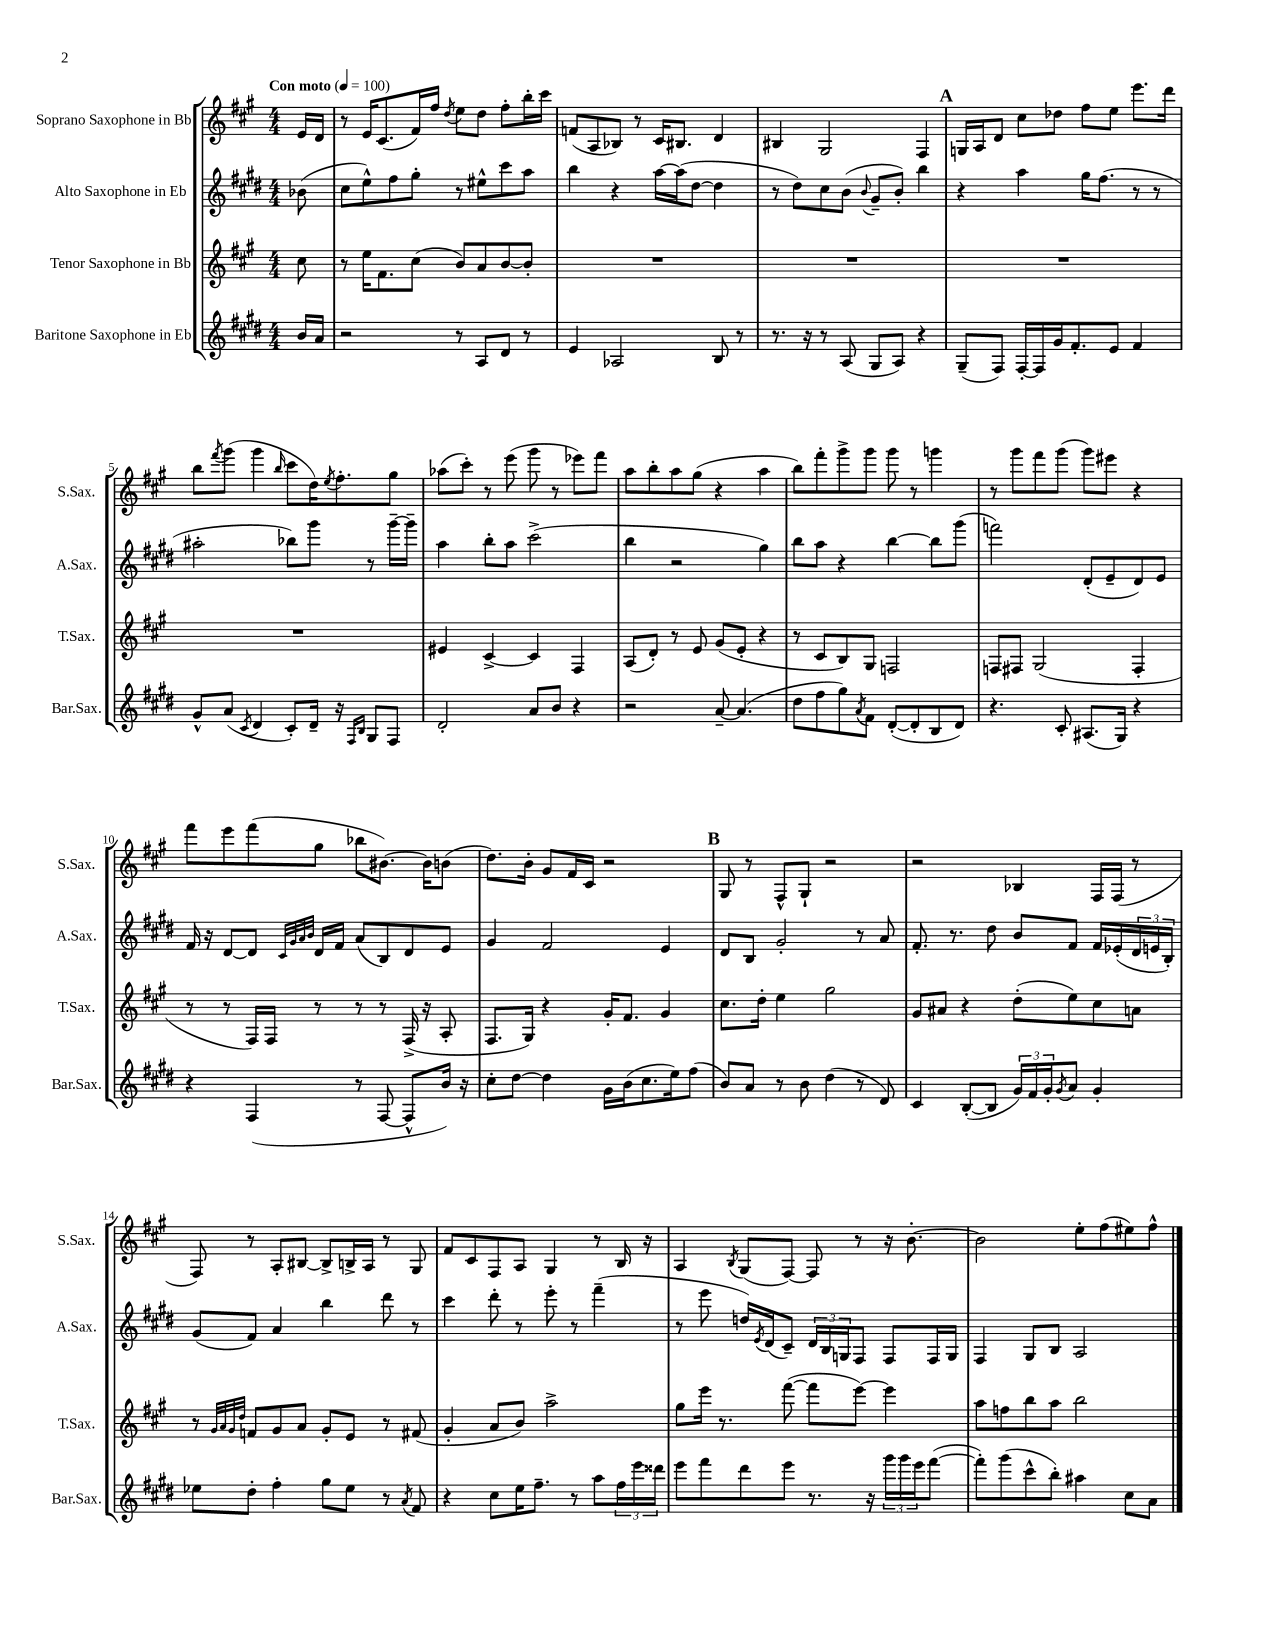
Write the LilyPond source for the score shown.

<<
\new StaffGroup <<
\new Staff = "s0" \with { instrumentName = "Soprano Saxophone in Bb" shortInstrumentName = "S.Sax." } {
    \clef treble \key a \major \numericTimeSignature \time 4/4 \partial 8 \tempo "Con moto" 4 = 100
    e'16 d'16 |
    r8 e'16 cis'8.( fis'16) fis''16 \acciaccatura { d''8 } e''8 d''8 fis''8-. b''16-. cis'''16 |
    f'8( a8 bes8) r8 cis'16 bis8. d'4 |
    bis4 gis2 fis4 |
    \mark \markup { \bold "A" } g16 a16 d'8 cis''8 des''8 fis''8 e''8 e'''8. d'''16 |
    b''8 \acciaccatura { fis'''8 } gis'''8( gis'''4 \grace { b''16 } cis'''8 d''16) \acciaccatura { e''8 } fis''8.-. gis''8 |
    aes''8( cis'''8-.) r8 e'''8( gis'''8 r8 ees'''8) fis'''8 |
    a''8 b''8-. a''8 gis''8( r4 a''4 |
    b''8) fis'''8-. gis'''8-> gis'''8 gis'''8 r8 g'''4 |
    r8 gis'''8 fis'''8 gis'''8( gis'''8) eis'''8 r4 |
    fis'''8 e'''8 fis'''8( gis''8 bes''8 bis'8.~) bis'16 b'8( |
    d''8.) b'16-. gis'8 fis'16 cis'16 r2 |
    \mark \markup { \bold "B" } gis8 r8 fis8-^ gis8-! r2 |
    r2 bes4 fis16 fis16( r8 |
    fis8) r8 a8-. bis8~ bis8-> b16-> a16 r8 gis8 |
    fis'8 cis'8 fis8 a8 gis4 r8 b16 r16 |
    a4 \acciaccatura { b8 } gis8( fis8~) fis8 r8 r16 b'8.~-. |
    b'2 e''8-. fis''8( eis''8) fis''8-^ \bar "|." |
}
\new Staff = "s1" \with { instrumentName = "Alto Saxophone in Eb" shortInstrumentName = "A.Sax." } {
    \clef treble \key e \major \numericTimeSignature \time 4/4 \partial 8
    bes'8( |
    cis''8 e''8-^) fis''8 gis''8-. r8 eis''8-^ cis'''8 a''8 |
    b''4 r4 a''16~ a''16( dis''8~ dis''4 |
    r8 dis''8) cis''8 b'8( \appoggiatura { b'8 } gis'8-- b'8-.) b''4 |
    \mark \markup { \bold "A" } r4 a''4 gis''16 fis''8.( r8 r8 |
    ais''2-. bes''8) gis'''8 r8 gis'''16~-- gis'''16-- |
    a''4 b''8-. a''8 cis'''2->( |
    b''4 r2 gis''4) |
    b''8 a''8 r4 b''4~ b''8 gis'''8( |
    f'''2) dis'8-.( e'8-- dis'8) e'8 |
    fis'16 r16 dis'8~ dis'8 \grace { cis'32 gis'32 a'32 b'32 } dis'16 fis'16 a'8( b8) dis'8 e'8 |
    gis'4 fis'2 e'4 |
    \mark \markup { \bold "B" } dis'8 b8 gis'2-. r8 a'8 |
    fis'8.-. r8. dis''8 b'8 fis'8 fis'16 ees'16-.( \tuplet 3/2 { dis'16 e'16 b16-.) } |
    gis'8( fis'8) a'4 b''4 dis'''8 r8 |
    cis'''4 dis'''8-. r8 e'''8-. r8 fis'''4--( |
    r8 e'''8 d''16) \acciaccatura { e'8 } dis'16( cis'8--) \tuplet 3/2 { dis'16 b16 g16 } fis8 fis8 fis16 g16 |
    fis4 gis8 b8 a2 \bar "|." |
}
\new Staff = "s2" \with { instrumentName = "Tenor Saxophone in Bb" shortInstrumentName = "T.Sax." } {
    \clef treble \key a \major \numericTimeSignature \time 4/4 \partial 8
    cis''8 |
    r8 e''16 fis'8. cis''8( b'8) a'8 b'8~ b'8-. |
    R1 |
    R1 |
    \mark \markup { \bold "A" } R1 |
    R1 |
    eis'4 cis'4~-> cis'4 fis4 |
    a8( d'8-.) r8 e'8 gis'8( e'8-. r4 |
    r8 cis'8 b8) gis8 f2 |
    f8 fis8 gis2( fis4-. |
    r8 r8 fis16) fis16 r8 r8 r8 fis16->( r16 a8-. |
    fis8. gis16) r4 gis'16-. fis'8. gis'4 |
    \mark \markup { \bold "B" } cis''8. d''16-. e''4 gis''2 |
    gis'8 ais'8 r4 d''8-.( e''8) cis''8 a'8 |
    r8 \grace { gis'32 a'32 gis'32 d''32 } f'8 gis'8 a'8 gis'8-. e'8 r8 fis'8( |
    gis'4-. a'8 b'8) a''2-> |
    gis''8 e'''16 r8. fis'''8~( fis'''8 e'''8~) e'''4 |
    a''8 f''8 b''8 a''8 b''2 \bar "|." |
}
\new Staff = "s3" \with { instrumentName = "Baritone Saxophone in Eb" shortInstrumentName = "Bar.Sax." } {
    \clef treble \key e \major \numericTimeSignature \time 4/4 \partial 8
    b'16 a'16 |
    r2 r8 a8 dis'8 r8 |
    e'4 aes2 b8 r8 |
    r8. r16 r8 a8( gis8 a8) r4 |
    \mark \markup { \bold "A" } gis8--( fis8) fis16~-. fis16 gis'16 fis'8.-. e'8 fis'4 |
    gis'8-^ a'8( \acciaccatura { cis'8 } dis'4 cis'8-.) dis'16-- r16 \grace { fis16 b16 } gis8 fis8 |
    dis'2-. a'8 b'8 r4 |
    r2 a'8~-- a'4.( |
    dis''8 fis''8 gis''8) \acciaccatura { a'8 } fis'8 dis'8~-.( dis'8-. b8 dis'8) |
    r4. cis'8-. ais8.( gis16) r4 |
    r4 fis4( r8 fis8~ fis8-^ b'16) r16 |
    cis''8-. dis''8~ dis''4 gis'16 b'16( cis''8. e''16) fis''8( |
    \mark \markup { \bold "B" } b'8) a'8 r8 b'8 dis''4( r8 dis'8) |
    cis'4 b8~-.( b8 \tuplet 3/2 { gis'16) fis'16 gis'16-. } \acciaccatura { gis'8 } a'8 gis'4-. |
    ees''8 dis''8-. fis''4-. gis''8 ees''8 r8 \acciaccatura { a'8 } fis'8 |
    r4 cis''8 e''16 fis''8.-- r8 a''8 \tuplet 3/2 { fis''16 e'''16 disis'''16 } |
    e'''8 fis'''8 dis'''8 e'''8 r8. r16 \tuplet 3/2 { gis'''16 gis'''16 e'''16 } fis'''8~( |
    fis'''8-.) gis'''8( cis'''8-^ b''8-.) ais''4 cis''8 a'8 \bar "|." |
}
>>
>>
